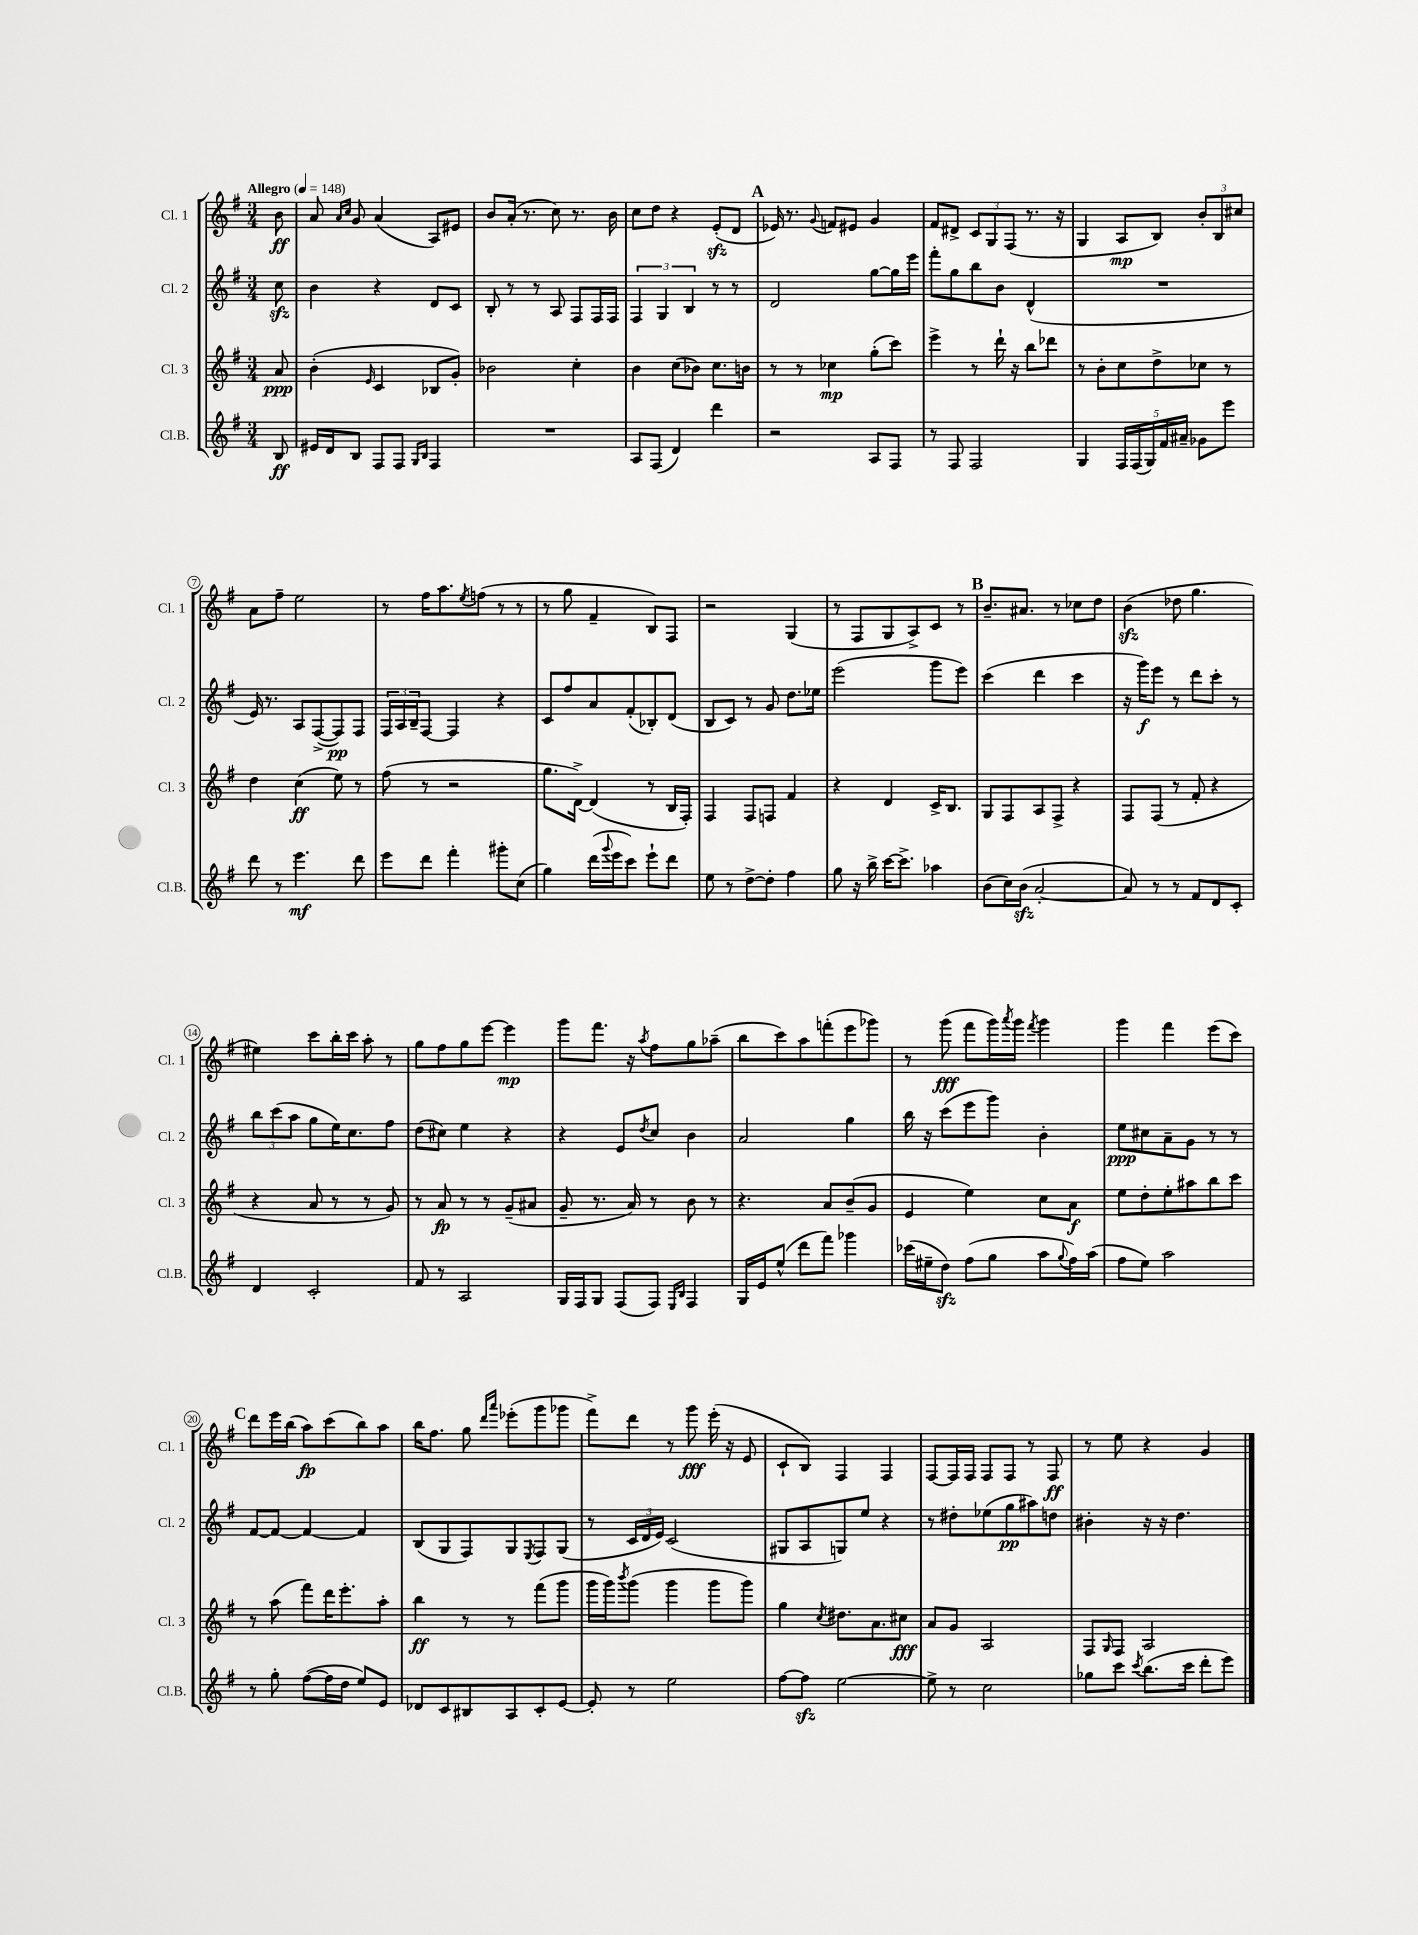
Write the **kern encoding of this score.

**kern	**kern	**kern	**kern
*staff4	*staff3	*staff2	*staff1
*clefG2	*clefG2	*clefG2	*clefG2
*k[f#]	*k[f#]	*k[f#]	*k[f#]
*M3/4	*M3/4	*M3/4	*M3/4
*MM148	*MM148	*MM148	*MM148
8B/	8a/	8cc\	8b\
=	=	=	=
16e#/LL	(4b'\	4b\	8a/
16d/J	.	.	.
.	.	.	16qqa/LL
.	.	.	16qqcc/JJ
8B/J	.	.	8g/
.	16qqe/	.	.
8F#/L	4c/	4r	(4a/
8F#/J	.	.	.
16qqG/LL	.	.	.
16qqB/JJ	.	.	.
4F#/	8B-/L	8d/L	8A/L)
.	8g'/J)	8c/J	8e#/J
=	=	=	=
2.r	2b-\	8B'/	8b/L
.	.	8r	(16a'/Jk
.	.	.	8.r
.	.	8r	.
.	.	8A/	8cc\)
.	4cc'\	8F#/L	8.r
.	.	16F#/L	.
.	.	16F#/JJ	16b\
=	=	=	=
8A/L	4b\	6F#/	8cc\L
(8F#/J	.	.	8dd\J
.	.	6G/	.
4d/)	(8cc\L	.	4r
.	.	6B/	.
.	8b-\J)	.	.
4ddd\	8.cc\L	8r	(8e'/L
.	.	8r	8d/J
.	16b\Jk	.	.
=	=	=	=
2r	8r	2d/	16e-/)
.	.	.	8.r
.	8r	.	.
.	.	.	8qqg/
.	4cc-\	.	8f/L
.	.	.	8e#/J
8A/L	(8gg'\L	[8gg\L	4g/
8F#/J	8ccc\J)	16gg\]L	.
.	.	16eee\JJ	.
=	=	=	=
8r	4eee^\	8fff#'\L	8f#/L
8F#/	.	8gg\	8d#^/J
2F#/	8r	8bb\	12c/L
.	.	.	12G/
.	16ddd`\	8b\J	.
.	.	.	(12F#/J
.	16r	.	.
.	8bb\L	(4d^^/	8.r
.	8ddd-\J	.	.
.	.	.	16r
=	=	=	=
4G/	8r	2.r	4G/
.	8b'\L	.	.
20F#/LL	8cc\	.	8A/L
(20F#/	.	.	.
20G/)	.	.	.
.	8dd^\	.	8B/J)
20f#/	.	.	.
20a#~/JJ	.	.	.
8g-\L	8cc-\J	.	12b'/L
.	.	.	12B/
8eee\J	8r	.	.
.	.	.	12cc#/J
=	=	=	=
8ddd\	4dd\	16e/)	8a\L
.	.	8.r	.
8r	.	.	8ff#~\J
4.eee\	(4cc\	8A/L	2ee\
.	.	([8F#^/	.
.	8ee\)	8F#/])	.
8ddd\	8r	8F#/J	.
=	=	=	=
8eee\L	(8ff#\	24F#/LL	8r
.	.	24A/	.
.	.	24B~/J	.
8ddd\J	8r	[8F#/J	16ff#\LK
.	.	.	8.aa\
4fff#'\	2r	4F#/]	.
.	.	.	8qee/
.	.	.	(8ff\J
8ggg#'\L	.	4r	8r
(8cc\J	.	.	8r
=	=	=	=
4gg\)	8.gg\L	8c/L	8r
.	.	8ff#/	8gg\
.	[16d^\Jk)	.	.
(16ddd\LL	(4d/]	8a/	4f#~/
8qqggg/	.	.	.
16eee\J	.	.	.
8ccc\J)	.	(8f#'/	.
8eee`\L	8r	8B-'/)	8B/L)
8ddd\J	16B/LL	(8d/J	8F#/J
.	16F#'/JJ)	.	.
=	=	=	=
8ee\	4F#/	8B/L	2r
8r	.	8c/J)	.
[8dd^\L	8F#/L	8r	.
8dd'\]J	8F/J	8g/	.
4ff#\	4f#/	8.dd\L	(4G/
.	.	16ee-\Jk	.
=	=	=	=
8gg\	4r	(2eee\	8r
16r	.	.	8F#/L
16bb^\	.	.	.
[16ccc\LK	4d/	.	8G/
8.ccc^\]J	.	.	.
.	.	.	8A^/)
4aa-\	16c^/LK	8ggg\L	8c/J
.	8.B/J	.	.
.	.	8eee\J)	8r
=	=	=	=
(8b\L	8G/L	(4ccc\	8.b~/L
16cc\L)	8F#/	.	.
(16b\JJ	.	.	8.a#/J
[2a'/	8A/	4ddd\	.
.	8F#^/J	.	8r
.	4r	4ccc\	8cc-\L
.	.	.	8dd\J
=	=	=	=
8a/])	8F#/L	16r	(4b\
.	.	16ggg\LK)	.
8r	(8F#/J	8eee\J	.
8r	8r	8r	8dd-\
8f#/L	8f#'/	8ddd\L	4.gg\
8d/	4r	8ccc'\J	.
8c'/J	.	8r	.
=	=	=	=
4d/	4r	12bb\L	4ee#\)
.	.	(12ccc\	.
.	.	12aa\J	.
2c'/	8a/	8gg\L	8ccc\L
.	8r	16ee\K)	16bb'\L
.	.	8.cc\	16ccc\JJ
.	8r	.	8aa'\
.	8g/)	8ff#\J	8r
=	=	=	=
8f#/	8r	(8dd\L	8gg\L
8r	8a/	8cc#\J)	8ff#\
2A/	8r	4ee\	8gg\
.	8r	.	[8eee\J
.	(8g~/L	4r	4eee\]
.	8a#/J	.	.
=	=	=	=
16G/LL	8g~/	4r	8ggg\L
16F#/J	.	.	.
8G/J	8.r	.	8.fff#\J
(8F#/L	.	8e/L	.
.	16a/)	.	16r
.	.	8qdd/	8qaa/
8F#/J)	8r	8cc/J	8ff#\L
16qqE/LL	.	.	.
16qqB/JJ	.	.	.
4F#/	8b\	4b\	8gg\
.	8r	.	(8aa-~\J
=	=	=	=
16G/LL	4.r	2a/	8bb\L
16e/J	.	.	.
(8ee^^/J	.	.	8ccc\)
8ddd\L	.	.	8aa\
8fff#\J)	8a/L	.	(8fff'\
4ggg-\	(8b~/	4gg\	8eee\
.	8g/J	.	8ggg-\J)
=	=	=	=
(16ccc-\LL	4e/	16bb\	8r
16ee#~\J	.	16r	.
8dd\J)	.	(8ccc\L	(8ggg\
(8ff#\L	4ee\)	8eee\	8fff#\L
8gg\J	.	8ggg\J)	16ggg\L)
.	.	.	8qaaa/
.	.	.	16ggg\JJ
.	.	.	8qfff#/
8aa\L	8cc\L	4b'\	4ggg\
8qqgg/	.	.	.
16ff#\L)	8a\J	.	.
(16aa\JJ	.	.	.
=	=	=	=
8ff#\L	8ee\L	8ee\L	4ggg\
8ee\J)	8dd'\	8cc#\	.
2aa\	8ee'\	8a~\	4fff#\
.	8aa#\	8g\J	.
.	8bb\	8r	(8eee\L
.	8ccc\J	8r	8ccc\J)
=	=	=	=
8r	8r	[8f#/L	8ddd\L
8gg'\	(8aa\	8f#/_J	16eee\L
.	.	.	(16bb\JJ
([8ff#\L	8fff#\L)	4f#/_	8aa\L)
16ff#\]L	16ddd\K	.	(8ccc\
16dd\JJ	8.eee'\	.	.
8ee/L)	.	4f#/]	8bb\)
8e/J	8aa'\J	.	8aa\J
=	=	=	=
8d-/L	4bb\	(8B/L	16bb\LK
.	.	.	8.ff#\J
8c/	.	8G/	.
8B#/	8r	8F#/)	8gg\
.	.	.	16qqddd/LL
.	.	.	16qqaaa/JJ
8A/	8r	8G/	(8eee-'\L
.	.	8qE/	.
8c'/	(8fff#\L	8F#/	8ggg\
[8e/J	8ggg\J	(8G/J	8ggg-\J
=	=	=	=
8e'/]	16ggg\LL	8r	8fff#^\L)
.	16ggg\J)	.	.
.	8qbbb/	.	.
8r	(8ggg\J	24c/LL	8ddd\J
.	.	24d/	.
.	.	24e/JJ)	.
2ee\	4ggg\	(2c/	8r
.	.	.	8ggg\
.	8ggg\L	.	(16eee'\
.	.	.	16r
.	8ggg\J)	.	8e/
=	=	=	=
[8ff#\L	4gg\	8G#/L	8c`/L
8ff#\]J	.	8A/	8B/J)
.	8qcc/	.	.
[2ee\	8.dd#\L	8G/)	4F#/
.	.	8ee/J	.
.	8.a\	.	.
.	.	4r	4F#/
.	8cc#\J	.	.
=	=	=	=
8ee^\]	8a/L	8r	[8F#/L
8r	8g/J	8dd#'\L	16F#/]L
.	.	.	16F#/JJ
2cc\	2A/	(8ee-\	8F#/L
.	.	8gg\	8F#/J
.	.	8aa#\)	8r
.	.	8dd\J	8F#/
=	=	=	=
8gg-\L	8F#/L	4b#'\	8r
.	16qqG/	.	.
8ccc\J	8F#/J	.	8ee\
8qccc/	.	.	.
(8.bb\L	2A/	16r	4r
.	.	16r	.
.	.	4.dd\	.
16ccc\Jk	.	.	.
8ddd'\L	.	.	4g/
8eee\J)	.	.	.
==	==	==	==
*-	*-	*-	*-
